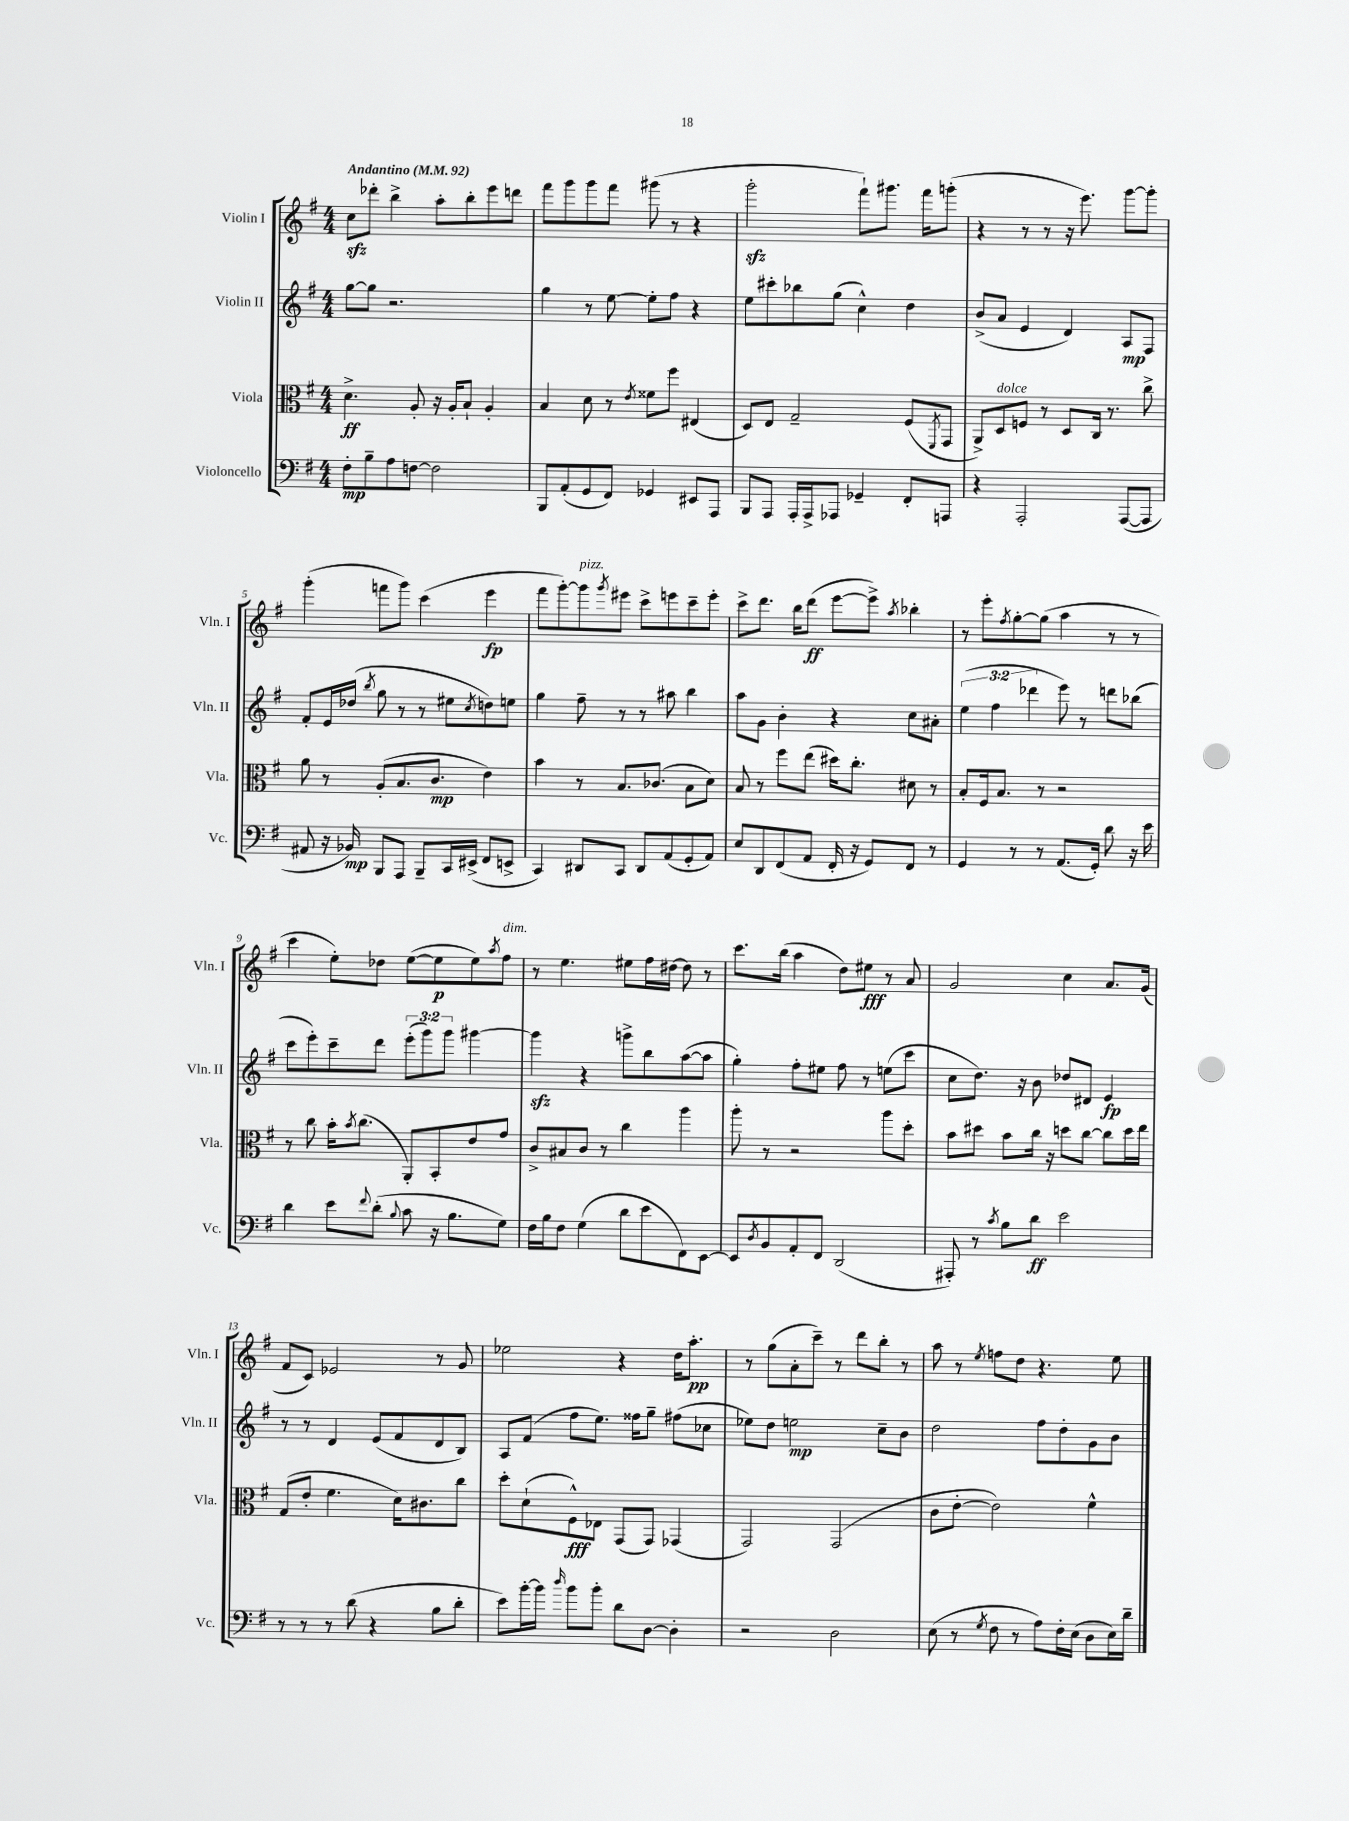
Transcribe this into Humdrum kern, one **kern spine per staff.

**kern	**kern	**kern	**kern
*staff4	*staff3	*staff2	*staff1
*clefF4	*clefC3	*clefG2	*clefG2
*k[f#]	*k[f#]	*k[f#]	*k[f#]
*M4/4	*M4/4	*M4/4	*M4/4
*MM92	*MM92	*MM92	*MM92
8F#'	4.d^	[8gg	8cc
8B~	.	8gg]	8ddd-'
8A	.	2.r	4bb^
[8F	8A'	.	.
2F]	16r	.	8aa'
.	16A'	.	.
.	8B`	.	8bb'
.	4A'	.	8eee
.	.	.	8ddd
=	=	=	=
8BBB	4B	4gg	8fff#
(8AA'	.	.	8ggg
8GG	8d	8r	8ggg
8FF#)	8r	[8ee	8fff#
.	8qe	.	.
4GG-	8f##	8ee']	(8ggg#
.	8ff#	8ff#	8r
8EE#	(4E#	4r	4r
8AAA	.	.	.
=	=	=	=
8BBB	8D)	8ee	2ggg'
8AAA	8E	8ccc#'	.
16AAA'	2G~	8bb-	.
16AAA^	.	.	.
8AAA-	.	(8gg	.
4GG-~	.	4cc^^)	8fff#`)
.	.	.	8.ggg#
8FF#'	(8F#	4dd	.
.	.	.	16fff#
.	8qFF#	.	.
8AAA	8GG	.	(8ggg'
=	=	=	=
4r	8AA^)	(8b^	4r
.	8D	8a	.
2AAA'	8F	4e	8r
.	8r	.	8r
.	8D	4d)	16r
.	.	.	8.eee)
.	16C	.	.
.	8.r	.	.
([8AAA	.	8A	[8ggg
8AAA]	8cc^	8F#	8ggg']
=	=	=	=
8AA#	8a	8f#'	(4ggg'
16r	8r	16e	.
16BB-)	.	(16dd-	.
.	.	8qbb	.
8BBB	(8A'	8gg	8fff
8AAA	8.B	8r	8ggg)
8BBB~	.	8r	(4ccc
.	8.c	.	.
16CC	.	8ee#	.
(16EE#^	.	.	.
.	.	8qcc	.
8FF#	4e)	8dd)	4eee
8EE^	.	8ee	.
=	=	=	=
4CC)	4b	4gg	8fff#
.	.	.	[8ggg')
8DD#	8r	8ff#~	8ggg]
.	.	.	8qggg
8CC	8.B	8r	8eee#
8DD#	.	8r	8ccc^
.	(8.c-	.	.
(8AA	.	8aa#	8eee
8GG'	8B	4bb	8ccc~
8AA)	8d)	.	8eee'
=	=	=	=
8E	8B	8aa	8ccc^
8DD	8r	8g	8.ddd
(8FF#	8ff#	4b'	.
.	.	.	16bb
8AA	(8ee	.	(8ddd
16FF#'	16dd#)	4r	[8eee
16r	8.cc'	.	.
8GG)	.	.	8eee^])
.	.	.	8qaa
8FF#	8d#	8cc	4bb-'
8r	8r	8a#'	.
=	=	=	=
4GG	8B'	(6ee	8r
.	16F#	.	8eee'
.	.	6ff#	.
.	8.B	.	.
.	.	.	8qff#
8r	.	.	[8gg'
.	.	6ddd-	.
8r	8r	.	(8gg]
(8.AA	2r	8eee)	4aa
.	.	8r	.
16GG')	.	.	.
8d	.	8ddd	8r
16r	.	(8bb-	8r
16e	.	.	.
=	=	=	=
4d	8r	8ccc	4ccc
.	8cc	8eee')	.
8e	16b'	8ccc~	8ee')
.	8qb	.	.
.	(8.cc	.	.
8qqf#	.	.	.
(8d'	.	8ddd	8dd-
8qqB	.	.	.
8c	8AA')	(12eee'	([8ee
.	.	12ggg)	.
16r	8BB'	.	8ee]
.	.	12ggg	.
8.B	.	.	.
.	8e	[4ggg#	8ee)
.	.	.	8qaa
8G)	8g	.	8ff#
=	=	=	=
16F#	8c^	4ggg#]	8r
16B	.	.	.
8F#	8B#	.	4.ee
(4G	8c	4r	.
.	8r	.	.
8d	4cc	8ggg^	8ee#
8e	.	8bb	16ff#
.	.	.	[16dd#
8FF#)	4aa	([8aa	8dd#]
[8EE	.	8aa]	8r
=	=	=	=
8EE]	8aa'	4gg')	8.ccc
8qD	.	.	.
8BB	8r	.	.
.	.	.	(16bb
8AA'	2r	8ff#'	4aa
8FF#	.	8ee#	.
(2DD	.	8ff#	8dd)
.	.	8r	8ee#
.	8aa	(8ee	8r
.	8dd'	8ccc	8a
=	=	=	=
8AAA#')	8b	8cc	2g
8r	8dd#	8.dd)	.
8qc	.	.	.
8B	8b	.	.
.	.	16r	.
8d	16cc	8b	.
.	16r	.	.
2e	8dd	8dd-	4cc
.	[8cc	8d#	.
.	8cc]	4e	8.a
.	16dd	.	.
.	16ee	.	(16g
=	=	=	=
8r	(8G	8r	8f#
8r	8e'	8r	8c)
8r	4.f#	4d	2e-
(8d	.	.	.
4r	.	(8e	.
.	16d)	8f#	.
.	8.c#	.	.
8B	.	8d	8r
8d'	8cc	8B)	8g
=	=	=	=
8e)	8dd'	8A	2ee-
[16b'	(8d`	(8f#	.
16b]	.	.	.
16qqdd	.	.	.
8b	8F#^^)	8ff#	.
8b'	8E-	8.ee)	.
8d	(8GG	.	4r
.	.	16ff##	.
[8D	8GG)	8gg~	.
4D']	(4GG-	(8ff#	16dd
.	.	.	8.aa'
.	.	8cc-	.
=	=	=	=
2r	2GG)	8ee-)	8r
.	.	8dd	(8gg
.	.	2ee	8a'
.	.	.	8ccc~)
2D	(2GG	.	8r
.	.	.	8ddd
.	.	8cc~	8bb'
.	.	8b	8r
=	=	=	=
(8E	8c	2dd	8aa
8r	[8e'	.	8r
8qG	.	.	8qee
8F#	2e])	.	8ff
8r	.	.	8dd
8A)	.	8ff#	4.r
16F#'	.	8dd'	.
(16E	.	.	.
8D	4f#^^	8g	.
16E)	.	8b	8ee
16d~	.	.	.
==	==	==	==
*-	*-	*-	*-
